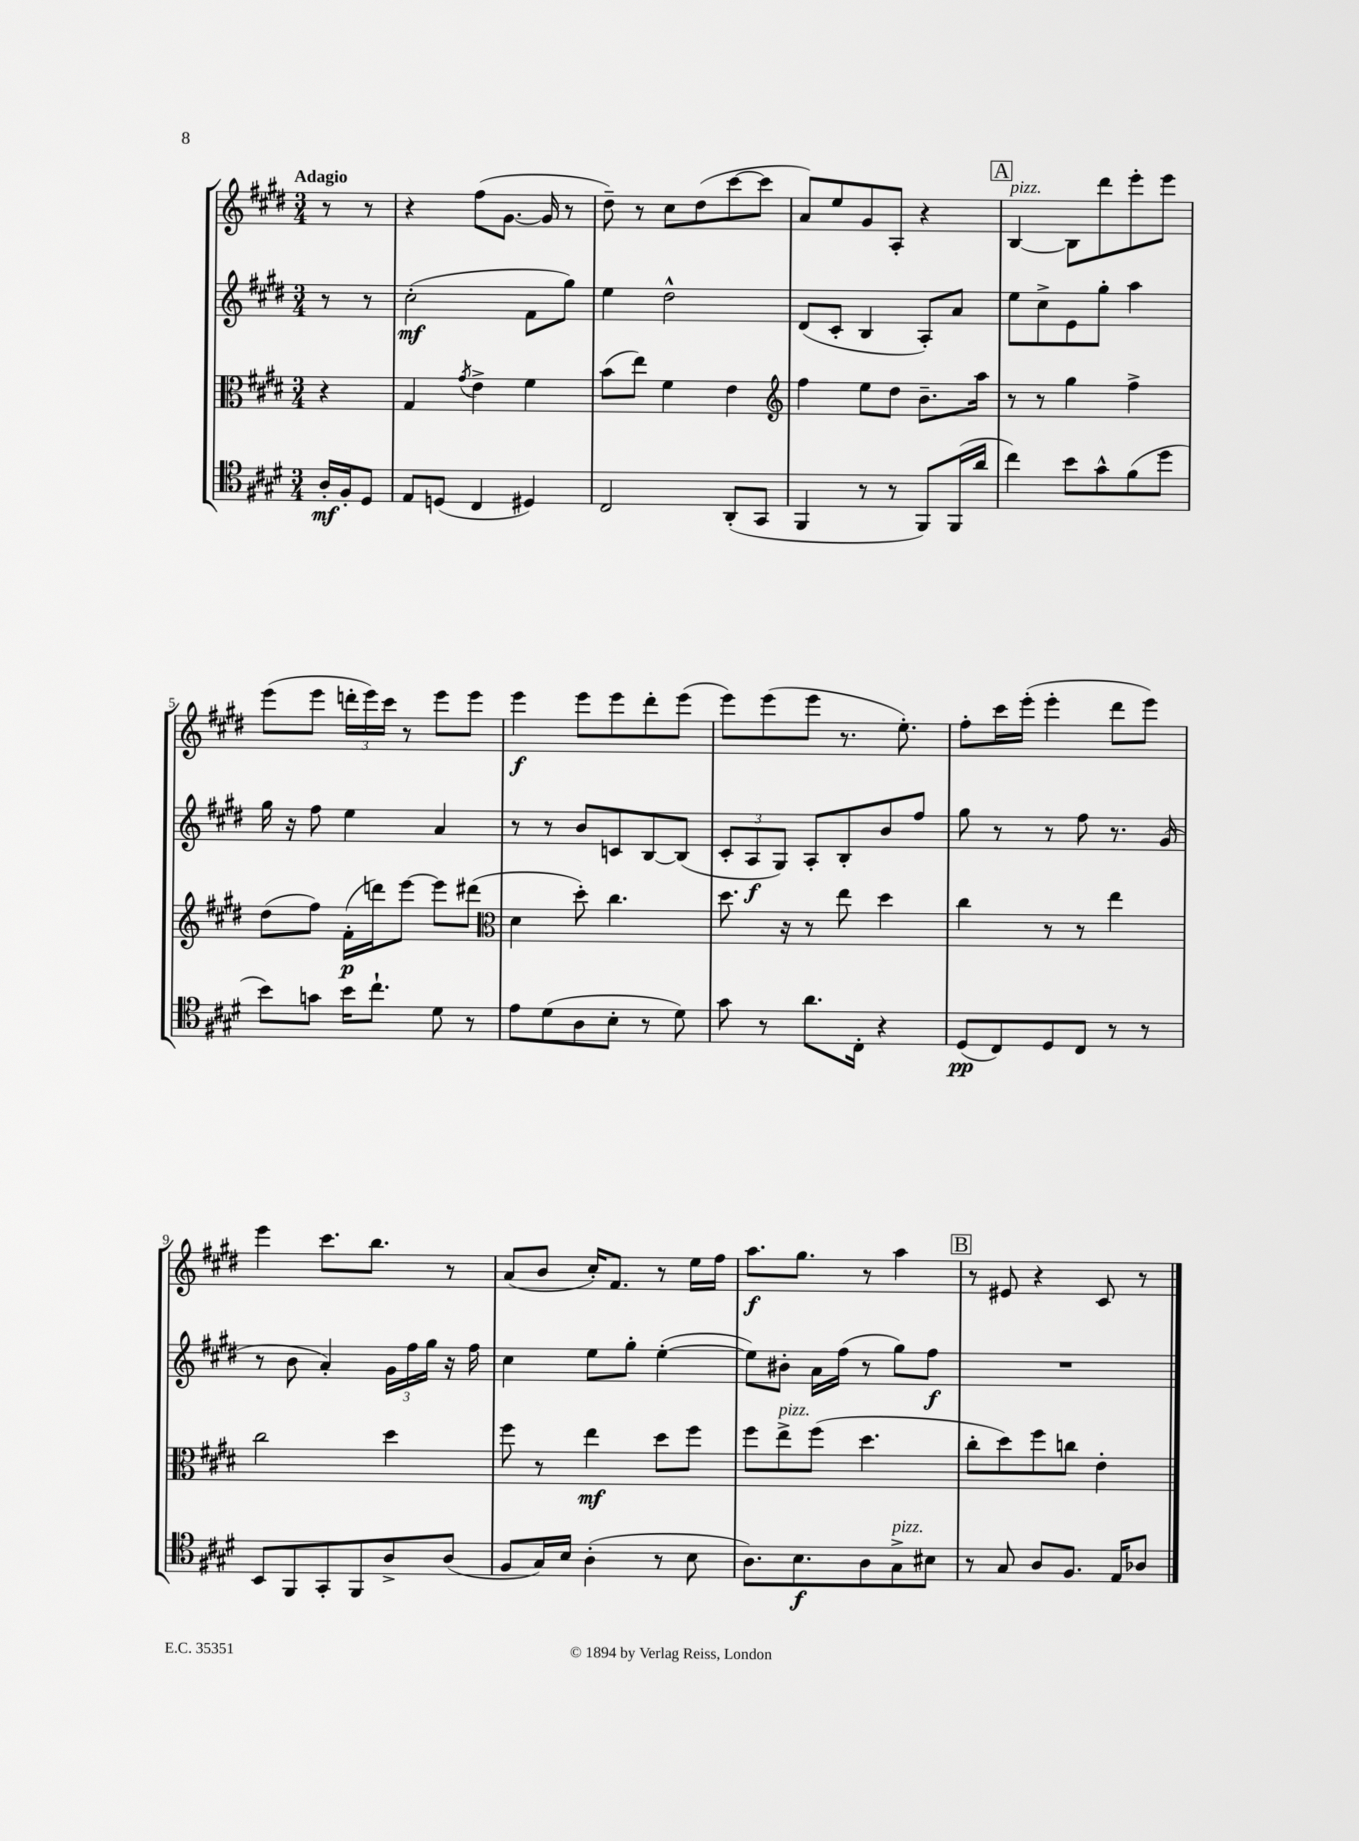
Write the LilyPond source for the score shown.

<<
\new StaffGroup <<
\new Staff = "s0" {
    \clef treble \key e \major \numericTimeSignature \time 3/4 \partial 4 \tempo "Adagio"
    r8 r8 |
    r4 fis''8( gis'8.~ gis'16 r8 |
    dis''8--) r8 cis''8 dis''8( cis'''8~ cis'''8 |
    a'8) e''8 gis'8 a8-. r4 |
    \mark \markup { \box "A" } b4~^\markup { \italic "pizz." } b8 dis'''8 e'''8-. e'''8 |
    e'''8( e'''8 \tuplet 3/2 { d'''16-. e'''16) cis'''16 } r8 e'''8 e'''8 |
    e'''4\f e'''8 e'''8 dis'''8-. e'''8( |
    e'''8) e'''8( e'''8 r8. e''8.-.) |
    fis''8-. cis'''16 e'''16-.( e'''4-. dis'''8 e'''8) |
    e'''4 cis'''8. b''8. r8 |
    a'8( b'8 cis''16-.) fis'8. r8 e''16 fis''16 |
    a''8.\f gis''8. r8 a''4 |
    \mark \markup { \box "B" } r8 eis'8 r4 cis'8 r8 \bar "|." |
}
\new Staff = "s1" {
    \clef treble \key e \major \numericTimeSignature \time 3/4 \partial 4
    r8 r8 |
    cis''2-.\mf( fis'8 gis''8) |
    e''4 dis''2-^ |
    dis'8( cis'8-. b4 a8-.) a'8 |
    \mark \markup { \box "A" } e''8 cis''8-> e'8 gis''8-. a''4 |
    gis''16 r16 fis''8 e''4 a'4 |
    r8 r8 b'8 c'8 b8~ b8( |
    \tuplet 3/2 { cis'8-. a8\f gis8) } a8-. b8-. b'8 fis''8 |
    gis''8 r8 r8 fis''8 r8. gis'16( |
    r8 b'8 a'4-.) \tuplet 3/2 { gis'16 fis''16 gis''16 } r16 fis''16 |
    cis''4 e''8 gis''8-. e''4~-.( |
    e''8) bis'8-. a'16 fis''16( r8 gis''8) fis''8\f |
    \mark \markup { \box "B" } R2. \bar "|." |
}
\new Staff = "s2" {
    \clef alto \key e \major \numericTimeSignature \time 3/4 \partial 4
    r4 |
    gis4 \acciaccatura { gis'8 } e'4-> fis'4 |
    b'8( e''8) fis'4 e'4 |
    \clef treble fis''4 e''8 dis''8 b'8.-- a''16 |
    \mark \markup { \box "A" } r8 r8 gis''4 fis''4-> |
    dis''8( fis''8) fis'16-.\p( d'''16) e'''8~ e'''8 dis'''8( |
    \clef alto dis'4 dis''8-.) cis''4. |
    dis''8. r16 r8 e''8 dis''4 |
    cis''4 r8 r8 e''4 |
    cis''2 dis''4 |
    fis''8 r8 e''4\mf dis''8 fis''8 |
    fis''8 e''8->^\markup { \italic "pizz." } fis''8( dis''4. |
    \mark \markup { \box "B" } cis''8-. dis''8) fis''8 c''8 e'4-. \bar "|." |
}
\new Staff = "s3" {
    \clef tenor \key e \major \numericTimeSignature \time 3/4 \partial 4
    a16-.\mf fis16-. dis8 |
    e8 d8( cis4 dis4) |
    cis2 a,8-.( gis,8 |
    fis,4 r8 r8 fis,8) fis,16( a'16 |
    \mark \markup { \box "A" } cis''4) b'8 gis'8-^ fis'8( dis''8 |
    b'8) g'8 b'16 cis''8.-! dis'8 r8 |
    e'8 dis'8( a8 b8-. r8 dis'8) |
    gis'8 r8 a'8. cis16-. r4 |
    dis8\pp( cis8) dis8 cis8 r8 r8 |
    b,8 fis,8 gis,8-. fis,8 a8-> a8( |
    fis8 gis16) b16 a4-.( r8 b8 |
    a8.) b8.\f a8 gis8->^\markup { \italic "pizz." } bis8 |
    \mark \markup { \box "B" } r8 gis8 a8 fis8. e16 aes8 \bar "|." |
}
>>
>>
